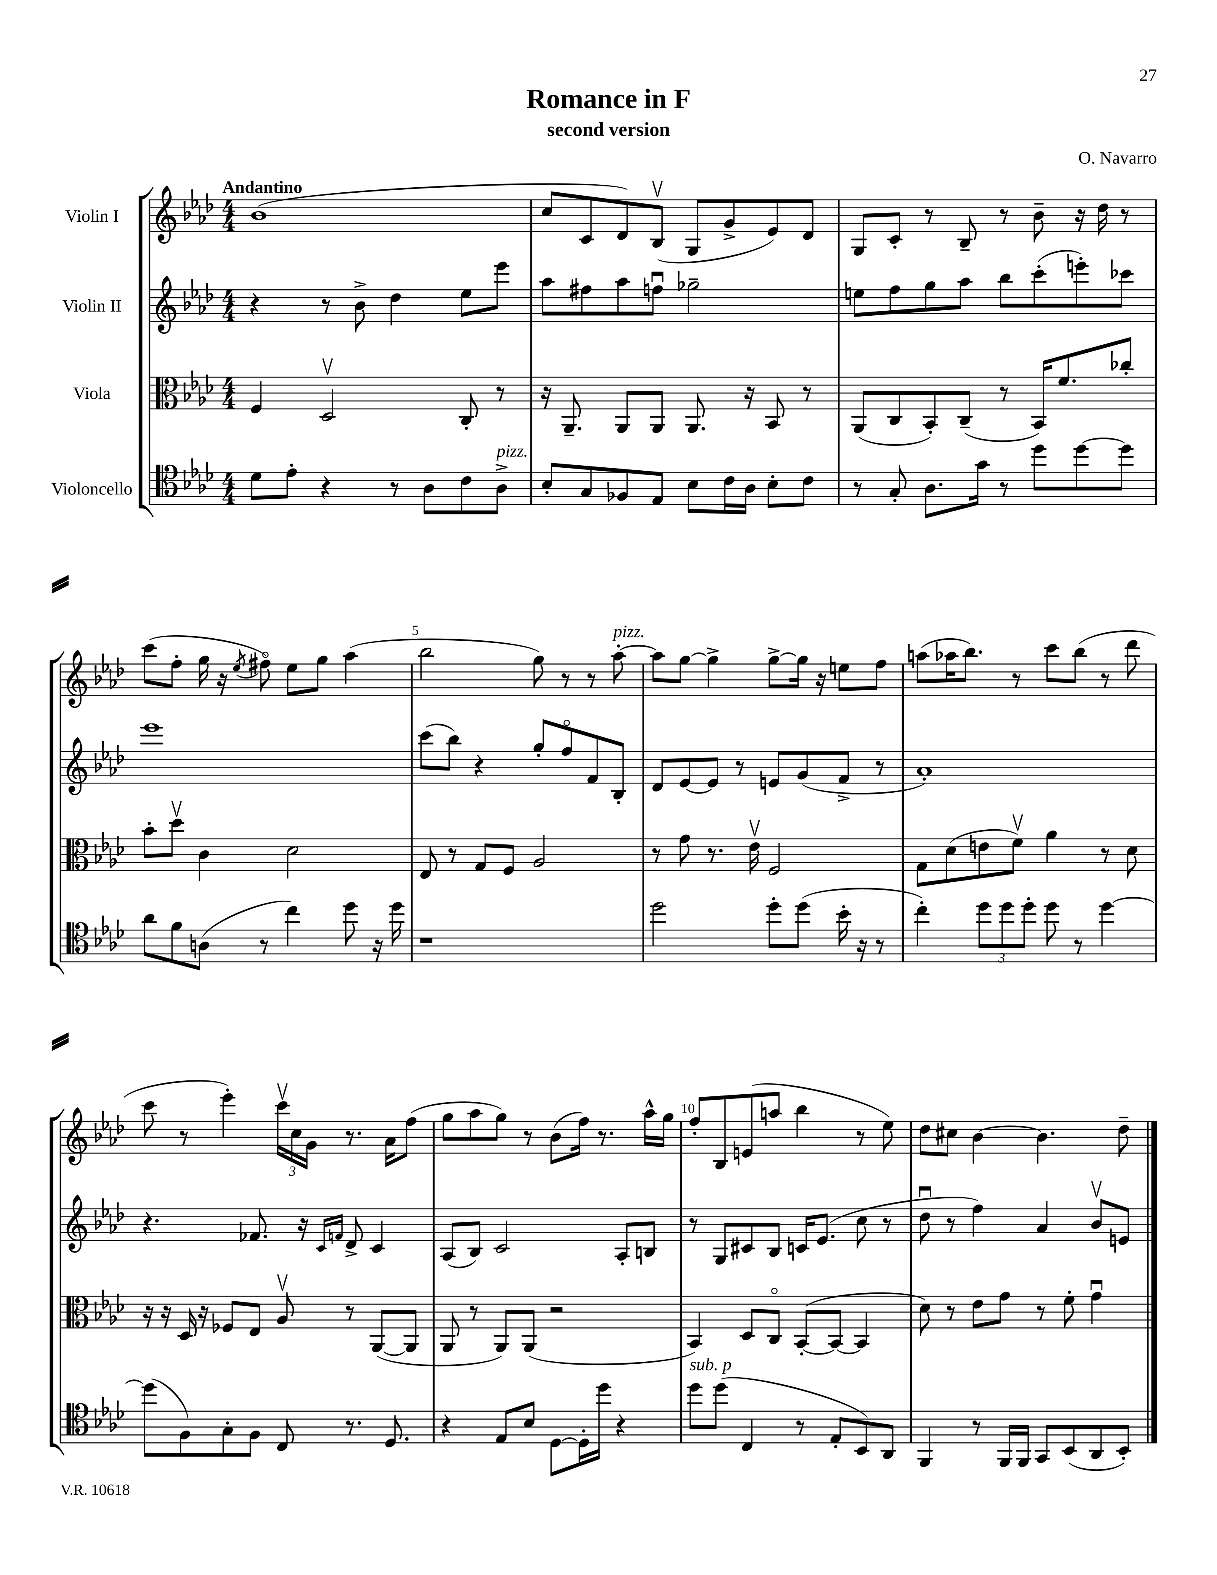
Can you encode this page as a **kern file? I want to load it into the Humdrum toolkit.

**kern	**kern	**kern	**kern
*staff4	*staff3	*staff2	*staff1
*clefC4	*clefC3	*clefG2	*clefG2
*k[b-e-a-d-]	*k[b-e-a-d-]	*k[b-e-a-d-]	*k[b-e-a-d-]
*M4/4	*M4/4	*M4/4	*M4/4
8d-\L	4F/	4r	(1b-
8e-'\J	.	.	.
4r	2D-v/	8r	.
.	.	8b-^\	.
8r	.	4dd-\	.
8A-\L	.	.	.
8c\	8C'/	8ee-\L	.
8A-^\J	8r	8eee-\J	.
=	=	=	=
8B-'/L	16r	8aa-\L	8cc/L
.	8.AA-~/	.	.
8G/	.	8ff#\	8c/
8F-/	8AA-/L	8aa-\	8d-/)
8E-/J	8AA-/J	8ffu\J	(8B-v/J
8B-\L	8.AA-/	2gg-~\	8G/L
16c\L	.	.	8g^/
16A-\JJ	16r	.	.
8B-'\L	8BB-/	.	8e-/)
8c\J	8r	.	8d-/J
=	=	=	=
8r	(8AA-/L	8ee\L	8G/L
8G'/	8C/	8ff\	8c'/J
8.A-\L	8BB-'/)	8gg\	8r
.	(8C~/J	8aa-\J	8B-~/
16g\Jk	.	.	.
8r	8r	8bb-\L	8r
8dd-\L	16BB-/LK)	(8ccc'\	8b-~\
.	8.f/	.	.
[8dd-\	.	8eee'\)	16r
.	.	.	16dd-\
8dd-\]J	8cc-'/J	8ccc-\J	8r
=	=	=	=
8a-\L	8b-'\L	1eee-	(8ccc\L
8f\	8dd-v\J	.	8ff'\J
(8A\J	4c\	.	16gg\
.	.	.	16r
.	.	.	8qee-/
8r	.	.	8ff#o\)
4cc\)	2d-\	.	8ee-\L
.	.	.	8gg\J
8dd-\	.	.	(4aa-\
16r	.	.	.
16dd-\	.	.	.
=	=	=	=
1r	8E-/	(8ccc\L	2bb-\
.	8r	8bb-\J)	.
.	8G/L	4r	.
.	8F/J	.	.
.	2A-/	8gg'/L	8gg\)
.	.	8ffo/	8r
.	.	8f/	8r
.	.	8B-'/J	[8aa-'\
=	=	=	=
2dd-\	8r	8d-/L	8aa-\]L
.	8g\	[8e-/	[8gg\J
.	8.r	8e-/]J	4gg^\]
.	.	8r	.
.	16e-v\	.	.
8dd-'\L	2F/	8e/L	[8gg^\L
(8dd-\J	.	(8g/	16gg\]Jk
.	.	.	16r
16b-'\	.	8f^/J	8ee\L
16r	.	.	.
8r	.	8r	8ff\J
=	=	=	=
4cc'\)	8G\L	1a-')	(8aa\L
.	(8d-\	.	16aa-\K
.	.	.	8.bb-\J)
12dd-\L	8e\	.	.
12dd-\	.	.	.
.	8fv\J)	.	8r
12dd-'\J	.	.	.
8dd-\	4a-\	.	8ccc\L
8r	.	.	(8bb-\J
[4dd-\	8r	.	8r
.	8d-\	.	8ddd-\
=	=	=	=
(8dd-\]L	16r	4.r	8ccc\
.	16r	.	.
8F\)	16D-/	.	8r
.	16r	.	.
8G'\	8F-/L	.	4eee-'\)
8F\J	8E-/J	8.f-/	.
8C/	8A-v/	.	24cccv\LL
.	.	.	24cc\
.	.	16r	.
.	.	.	24g\JJ
.	.	16qqc/LL	.
.	.	16qqf/JJ	.
8.r	8r	8d-^/	8.r
.	([8AA-/L	4c/	.
8.D-/	.	.	16a-\LK
.	8AA-/]J	.	(8ff\J
=	=	=	=
4r	8AA-/	(8A-/L	8gg\L
.	8r	8B-/J)	8aa-\
8E-/L	8AA-/L)	2c/	8gg\J)
8B-/J	(8AA-/J	.	8r
[8D-\L	2r	.	(8b-\L
16D-'\]L	.	.	16ff\Jk)
16dd-\JJ	.	.	8.r
4r	.	8A-'/L	.
.	.	8B/J	16aa-^^\LL
.	.	.	16gg\JJ
=	=	=	=
8dd-\L	4BB-/)	8r	8ff'/L
(8dd-\J	.	8G/L	8B-/
4C/	8D-/L	8c#/	(8e/
.	8Co/J	8B-/J	8aa/J
8r	([8BB-'/L	16c/LK	4bb-\
.	.	(8.e-/J	.
8E-'/L	8BB-/_J	.	.
8BB-/)	4BB-/]	8cc\	8r
8AA-/J	.	8r	8ee-\)
=	=	=	=
4FF/	8d-\)	8dd-u\	8dd-\L
.	8r	8r	8cc#\J
8r	8e-\L	4ff\)	[4b-\
16FF/LL	8g\J	.	.
16FF/JJ	.	.	.
8GG/L	8r	4a-/	4.b-\]
(8BB-/	8f'\	.	.
8AA-/	4gu\	8b-v/L	.
8BB-'/J)	.	8e/J	8dd-~\
==	==	==	==
*-	*-	*-	*-
